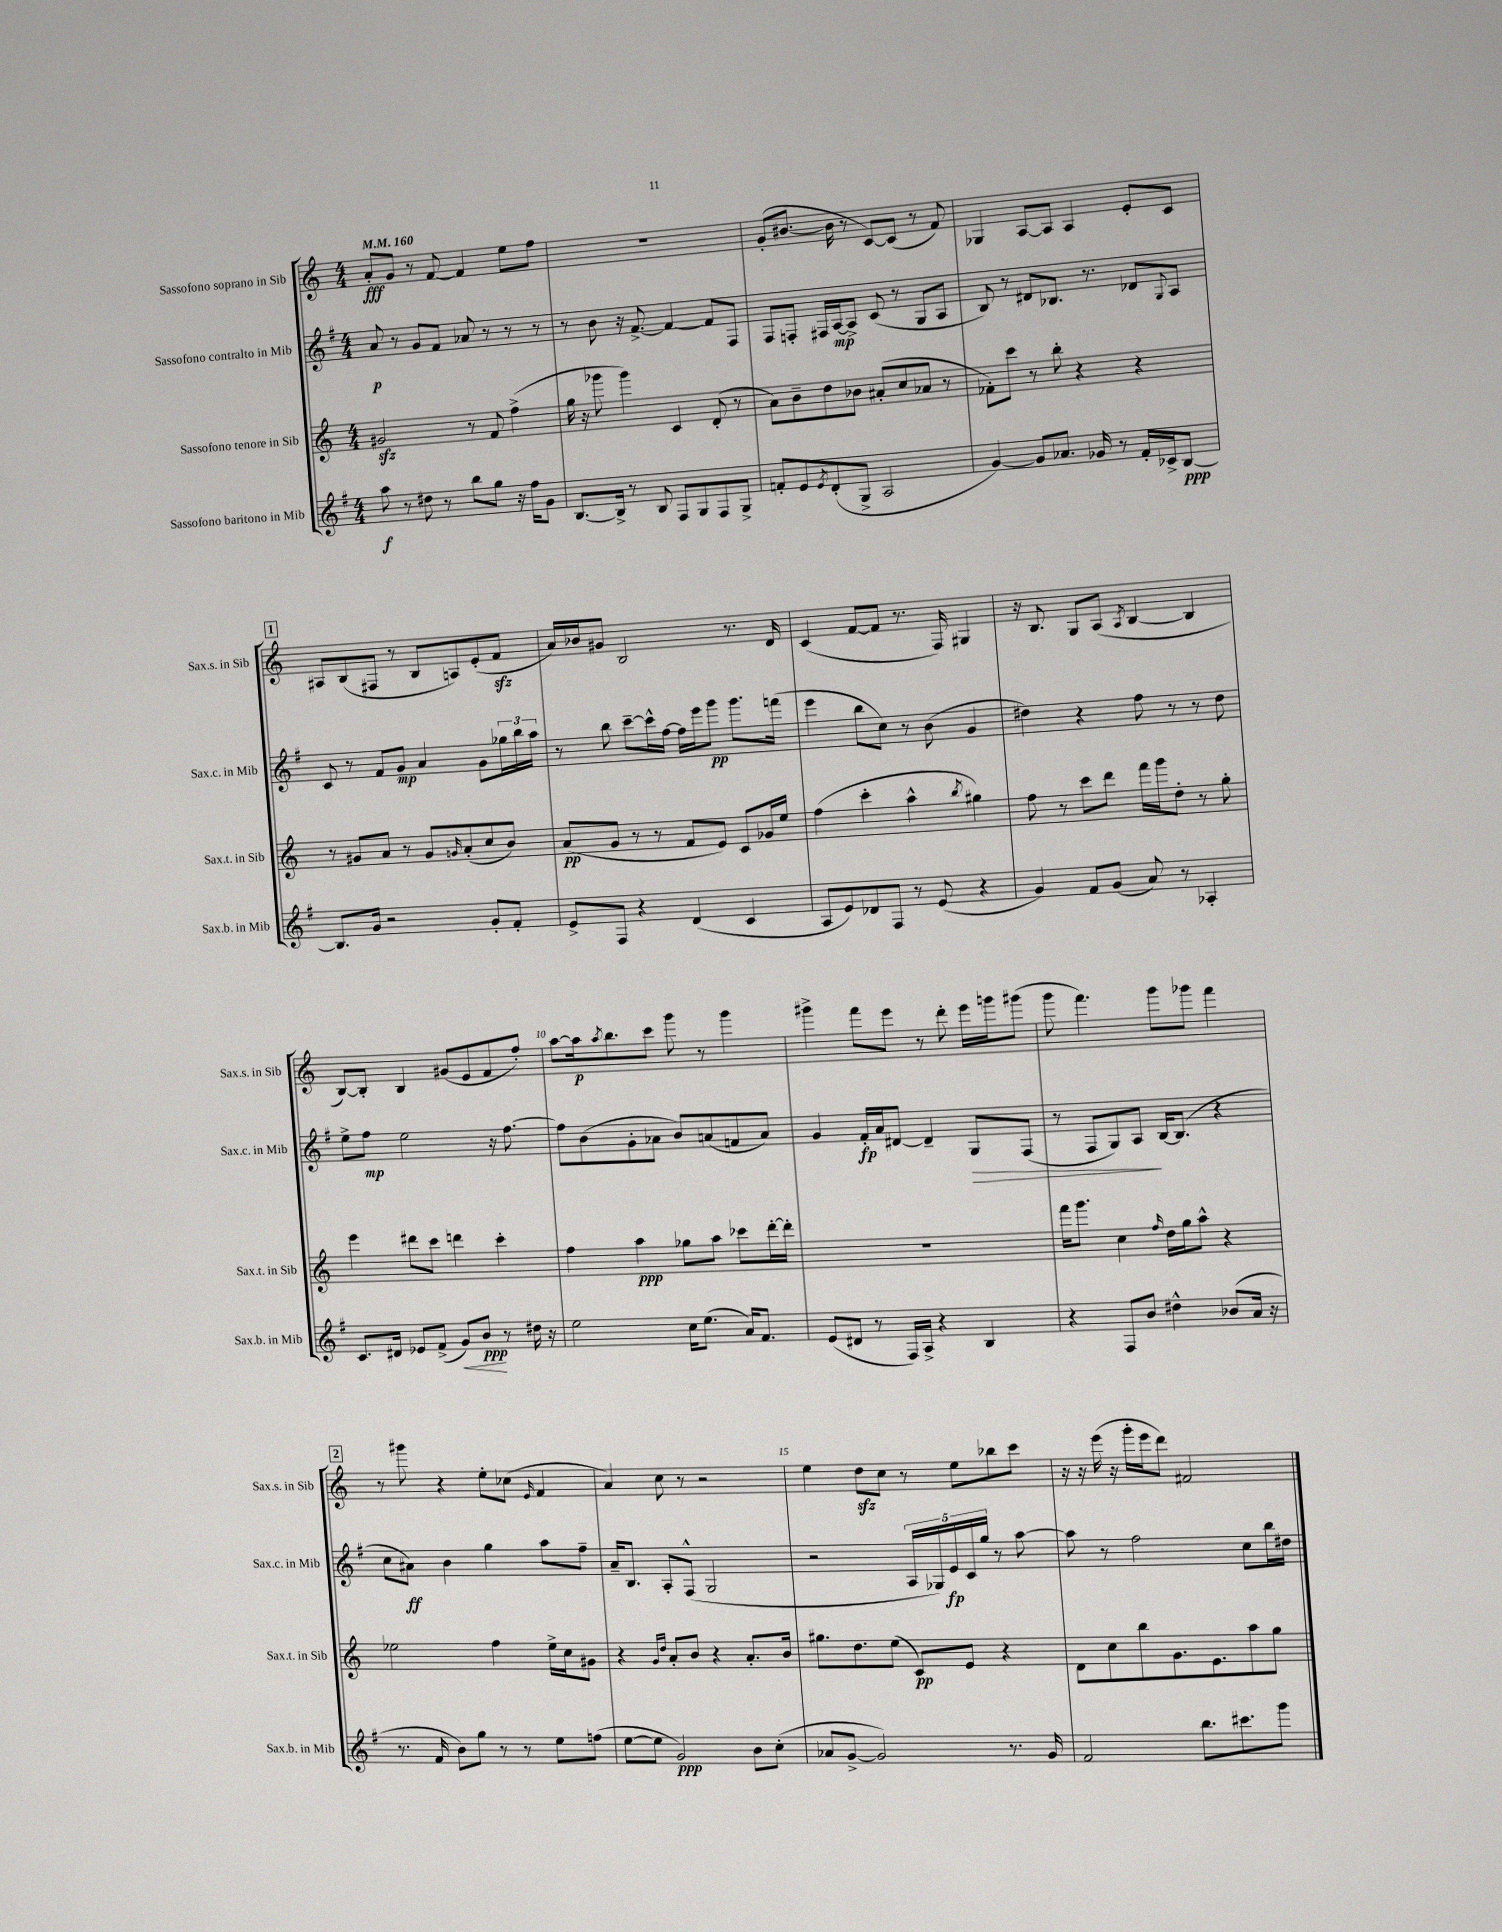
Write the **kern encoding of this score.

**kern	**dynam	**kern	**dynam	**kern	**dynam	**kern	**dynam
*part4	*part4	*part3	*part3	*part2	*part2	*part1	*part1
*staff4	*staff4	*staff3	*staff3	*staff2	*staff2	*staff1	*staff1
*I"Sassofono baritono in Mib	*	*I"Sassofono tenore in Sib	*	*I"Sassofono contralto in Mib	*	*I"Sassofono soprano in Sib	*
*I'Sax.b. in Mib	*	*I'Sax.t. in Sib	*	*I'Sax.c. in Mib	*	*I'Sax.s. in Sib	*
*clefG2	*	*clefG2	*	*clefG2	*	*clefG2	*
*k[f#]	*	*k[]	*	*k[f#]	*	*k[]	*
*M4/4	*	*M4/4	*	*M4/4	*	*M4/4	*
*MM160	*	*MM160	*	*MM160	*	*MM160	*
=1	=1	=1	=1	=1	=1	=1	=1
8aa\	f	2g#Xzz/	.	8a/	p	8a'/L	fff
8r	.	.	.	8r	.	8g/J	.
8dd#X\	.	.	.	8g/L	.	8r	.
8r	.	.	.	8f#/J	.	[8f/	.
8bb\L	.	8r	.	8a-X/	.	4f/]	.
8gg\J	.	8f/	.	8r	.	.	.
16r	.	(4ff^\	.	8r	.	8ee\L	.
16ff#\KL	.	.	.	.	.	.	.
8g\J	.	.	.	8r	.	8ff\J	.
=2	=2	=2	=2	=2	=2	=2	=2
[8.B/L	.	16gg\	.	8r	.	1r	.
.	.	16r	.	.	.	.	.
.	.	8ggg-X\	.	8b\	.	.	.
16B^/Jk]	.	.	.	.	.	.	.
8r	.	4ggg-\)	.	16r	.	.	.
.	.	.	.	[8.f#^/	.	.	.
8B/	.	.	.	.	.	.	.
8F#/L	.	4c/	.	4f#/_	.	.	.
8G/	.	.	.	.	.	.	.
8F#/	.	(8d'/	.	8f#/L]	.	.	.
8G^/J	.	8r	.	8F#/J	.	.	.
=3	=3	=3	=3	=3	=3	=3	=3
8fn'/L	.	8a\L)	.	8F#/L	.	(8g'/L	.
8e/	.	8b~\	.	8Fn'/J	.	[8.b#X/J	.
8qe/	.	.	.	.	.	.	.
(8d'/	.	8dd\	.	16F#X/LL	.	.	.
.	.	.	.	[16A/J	mp	16b#\]	.
8G^/J	.	8b-X\J	.	8A^/J]	.	8r	.
2A/	.	(8a#X'/L	.	(8c/	.	[8c/L)	.
.	.	8cc/	.	8r	.	(8c/J]	.
.	.	8a-X/J	.	8G/L	.	8r	.
.	.	8r	.	8A/J	.	8f/)	.
=4	=4	=4	=4	=4	=4	=4	=4
[4g/)	.	8f-X'\L)	.	8B/)	.	4G-X/	.
.	.	8ccc\J	.	8r	.	.	.
8g/L]	.	8r	.	8d#X/L	.	[8A/L	.
8.a-X/J	.	8bb'\	.	8.B-X/J	.	8A/J]	.
.	.	4r	.	.	.	4A/	.
16g-X/	.	.	.	8.r	.	.	.
8r	.	.	.	.	.	.	.
16f#'/LL	.	4r	.	8d-X/L	.	8e'/L	.
16c-X^/J	.	.	.	.	.	.	.
.	.	.	.	8qqG/	.	.	.
[8B/J	ppp	.	.	8A/J	.	8c/J	.
!!LO:LB:g=z
!!LO:REH:place=s1:t=1
=5	=5	=5	=5	=5	=5	=5	=5
8.B/L]	.	8r	.	8c/	.	8A#X/L	.
.	.	8g#X/L	.	8r	.	(8B/	.
16g/Jk	.	.	.	.	.	.	.
2r	.	8a/J	.	8f#/L	.	8F#X/J	.
.	.	8r	.	8g/J	mp	8r	.
.	.	8g#/L	.	4a/	.	8B/L	.
.	.	16qqgn/	.	.	.	.	.
.	.	(8a'/	.	.	.	8An/)	.
8g'/L	.	8cc/	.	8g\L	.	(8e'/	.
8f#'/J	.	8b/J)	.	24gg-X\L	.	8fzz/J	.
.	.	.	.	24bb\	.	.	.
.	.	.	.	24aa\JJ	.	.	.
=6	=6	=6	=6	=6	=6	=6	=6
8e^/L	.	(8a/L	pp	8r	.	16a/LL)	.
.	.	.	.	.	.	16b-X/J	.
8F#/J	.	8g/J	.	8bb\	.	8g#X/J	.
4r	.	8r	.	[8ccc~\L	.	2B/	.
.	.	8r	.	16ccc^^\L]	.	.	.
.	.	.	.	[16ff#\JJ	.	.	.
(4d/	.	8f/L	.	16ff#\LL]	.	.	.
.	.	.	.	16eee\J	.	.	.
.	.	8e/J)	.	8ggg\J	pp	.	.
4c/	.	8c/L	.	8.ggg\L	.	8.r	.
.	.	16g-X/L	.	.	.	.	.
.	.	16ee/JJ	.	(16fffn\Jk	.	16d/	.
=7	=7	=7	=7	=7	=7	=7	=7
8A/L	.	(4ff\	.	4eee\	.	(4c/	.
8e/)	.	.	.	.	.	.	.
8d-X/	.	4ccc'\	.	8bb\L	.	[8f/L	.
8F#/J	.	.	.	8cc\J)	.	8f/J]	.
8r	.	4aa^^\	.	8r	.	8.r	.
(8e/	.	.	.	(8b\	.	.	.
.	.	.	.	.	.	16F/)	.
.	.	8qbb/	.	.	.	.	.
4r	.	4gg#X\)	.	4g/	.	4G#X/	.
=8	=8	=8	=8	=8	=8	=8	=8
4g/)	.	8ff\	.	4dd#X\)	.	16r	.
.	.	.	.	.	.	8.B/	.
.	.	8r	.	.	.	.	.
8f#/L	.	8ccc\L	.	4r	.	8G/L	.
(8g/J	.	8ddd\J	.	.	.	(8A/J	.
.	.	.	.	.	.	8qA/	.
8a/)	.	16fff\LL	.	8ff#\	.	[4B/	.
.	.	16ggg\J	.	.	.	.	.
8r	.	8dd'\J	.	8r	.	.	.
4A-X'/	.	8r	.	8r	.	4B/]	.
.	.	8gg'\	.	8dd#\	.	.	.
!!LO:LB:g=z
=9	=9	=9	=9	=9	=9	=9	=9
8.c/L	.	4eee\	.	8ee^\L	.	[8B/L)	.
.	.	.	.	8ff#\J	mp	8B'/J]	.
16d#X/Jk	.	.	.	.	.	.	.
8e-X/L	.	8ddd#X\L	.	2ee\	.	4B/	.
(8f#^/J	.	8ccc\J	.	.	.	.	.
!	!LO:HP:b	!	!	!	!	!	!
8g/L)	<	4dddn\	.	.	.	(8g#X/L	.
8b/J	ppp	.	.	.	.	8e/	.
8r	[	4ccc'\	.	16r	.	8f/	.
.	.	.	.	[8.ff#\	.	.	.
16dd#X\	.	.	.	.	.	8ff'/J)	.
16r	.	.	.	.	.	.	.
=10	=10	=10	=10	=10	=10	=10	=10
2ee\	.	4ff\	.	8ff#\L]	.	[8aa\L	.
.	.	.	.	(8b\	.	16aa\k]	p
.	.	.	.	.	.	8qaa/	.
.	.	.	.	.	.	8.bb\	.
.	.	4aa\	ppp	8g'\	.	.	.
.	.	.	.	8a-X\J	.	8ccc\J	.
16cc\KL	.	8gg-X\L	.	8b/L)	.	8ggg\	.
(8.ee\J	.	.	.	.	.	.	.
.	.	8aa\J	.	(8an/	.	8r	.
16a/KL)	.	8ccc-X\L	.	8fn/	.	4ggg\	.
8.f#/J	.	.	.	.	.	.	.
.	.	[16ddd'\L	.	8a/J)	.	.	.
.	.	16ddd'\JJ]	.	.	.	.	.
=11	=11	=11	=11	=11	=11	=11	=11
(8e/L	.	1r	.	4g/	.	4ggg#X^\	.
8d#X/J	.	.	.	.	.	.	.
8r	.	.	.	16f#'/LL	fp	8fff\L	.
.	.	.	.	16a/J	.	.	.
16F#/LL)	.	.	.	[8d#X/J	.	8eee\J	.
16A^/JJ	.	.	.	.	.	.	.
4r	.	.	.	4d#~/]	.	8r	.
.	.	.	.	.	.	8ddd'\	.
!	!	!	!	!	!LO:HP:b	!	!
4B/	.	.	.	8G/L	>	16eee\LL	.
.	.	.	.	.	.	16gggn\J	.
.	.	.	.	(8F#/J	.	(8ggg#X\J	.
=12	=12	=12	=12	=12	=12	=12	=12
4r	.	16fff\KL	.	8r	.	8ggg\	.
.	.	8.ggg\J	.	.	.	.	.
.	.	.	.	8F#/L	.	4.fff\)	.
8F#/L	.	4cc\	.	8G/)	.	.	.
8b/J	.	.	.	8A/J	.	.	.
.	.	16qqff/	.	.	.	.	.
4dd#X^^\	.	16dd\LL	.	[16B/KL	]	8ggg\L	.
.	.	16gg\J	.	(8.B/J]	.	.	.
.	.	8aa^^\J	.	.	.	8ggg-X\J	.
(8b-X/L	.	4r	.	4r	.	4fff\	.
16a/Jk	.	.	.	.	.	.	.
16r	.	.	.	.	.	.	.
!!LO:LB:g=z
!!LO:REH:place=s1:t=2
=13	=13	=13	=13	=13	=13	=13	=13
8.r	.	2ee-X\	.	8cc\L	.	8r	.
.	.	.	.	8a#X\J)	ff	8ggg#X\	.
16f#/	.	.	.	.	.	.	.
8b\L)	.	.	.	4b\	.	4r	.
8gg\J	.	.	.	.	.	.	.
8r	.	4ff\	.	4gg\	.	8ee'\L	.
8r	.	.	.	.	.	(8cc-X\J	.
.	.	.	.	.	.	16qqe/	.
8ee\L	.	16ee-^\LL	.	8aa\L	.	4f/	.
.	.	16cc\J	.	.	.	.	.
(8ffn\J	.	8g#X\J	.	8ff#~\J	.	.	.
=14	=14	=14	=14	=14	=14	=14	=14
[8ee\L	.	4r	.	16a~/KL	.	4a/)	.
.	.	.	.	8.B/J	.	.	.
8ee\J]	.	.	.	.	.	.	.
.	.	16qqg/LL	.	.	.	.	.
.	.	16qqdd/JJ	.	.	.	.	.
2g/)	ppp	8a'/L	.	8A'/L	.	8cc\	.
.	.	8b/J	.	(8F#^^/J	.	8r	.
.	.	4r	.	2G/	.	2r	.
8b\L	.	8.a'/L	.	.	.	.	.
(8cc'\J	.	.	.	.	.	.	.
.	.	16b/Jk	.	.	.	.	.
=15	=15	=15	=15	=15	=15	=15	=15
8a-X/L	.	8.gg#X\L	.	2r	.	4ee\	.
[8g^/J	.	.	.	.	.	.	.
.	.	8.dd\	.	.	.	.	.
2g/])	.	.	.	.	.	8ddzz\L	.
.	.	(8ee\J	.	.	.	8cc\J	.
.	.	8c/L)	pp	20A/LL	.	8r	.
.	.	.	.	20G-X/)	.	.	.
.	.	.	.	20e/	fp	.	.
.	.	8e/J	.	.	.	8ee\L	.
.	.	.	.	20c/	.	.	.
.	.	.	.	20gg/JJ	.	.	.
8.r	.	4r	.	8r	.	8bb-X\	.
.	.	.	.	[8aa\	.	8ccc\J	.
16g/	.	.	.	.	.	.	.
=16	=16	=16	=16	=16	=16	=16	=16
2f#/	.	8d\L	.	8aa\]	.	16r	.
.	.	.	.	.	.	16r	.
.	.	8cc\	.	8r	.	(16eee\	.
.	.	.	.	.	.	16r	.
.	.	8bb\	.	2ff#\	.	16ggg'\LL	.
.	.	.	.	.	.	16eee\J	.
.	.	8.g\	.	.	.	8ddd\J)	.
8.bb\L	.	.	.	.	.	2f#X/	.
.	.	8.e\	.	.	.	.	.
8.ccc#X\	.	.	.	.	.	.	.
.	.	8aa\	.	8cc\L	.	.	.
8ggg\J	.	8gg\J	.	16bb\L	.	.	.
.	.	.	.	16dd#X\JJ	.	.	.
==	==	==	==	==	==	==	==
*-	*-	*-	*-	*-	*-	*-	*-
